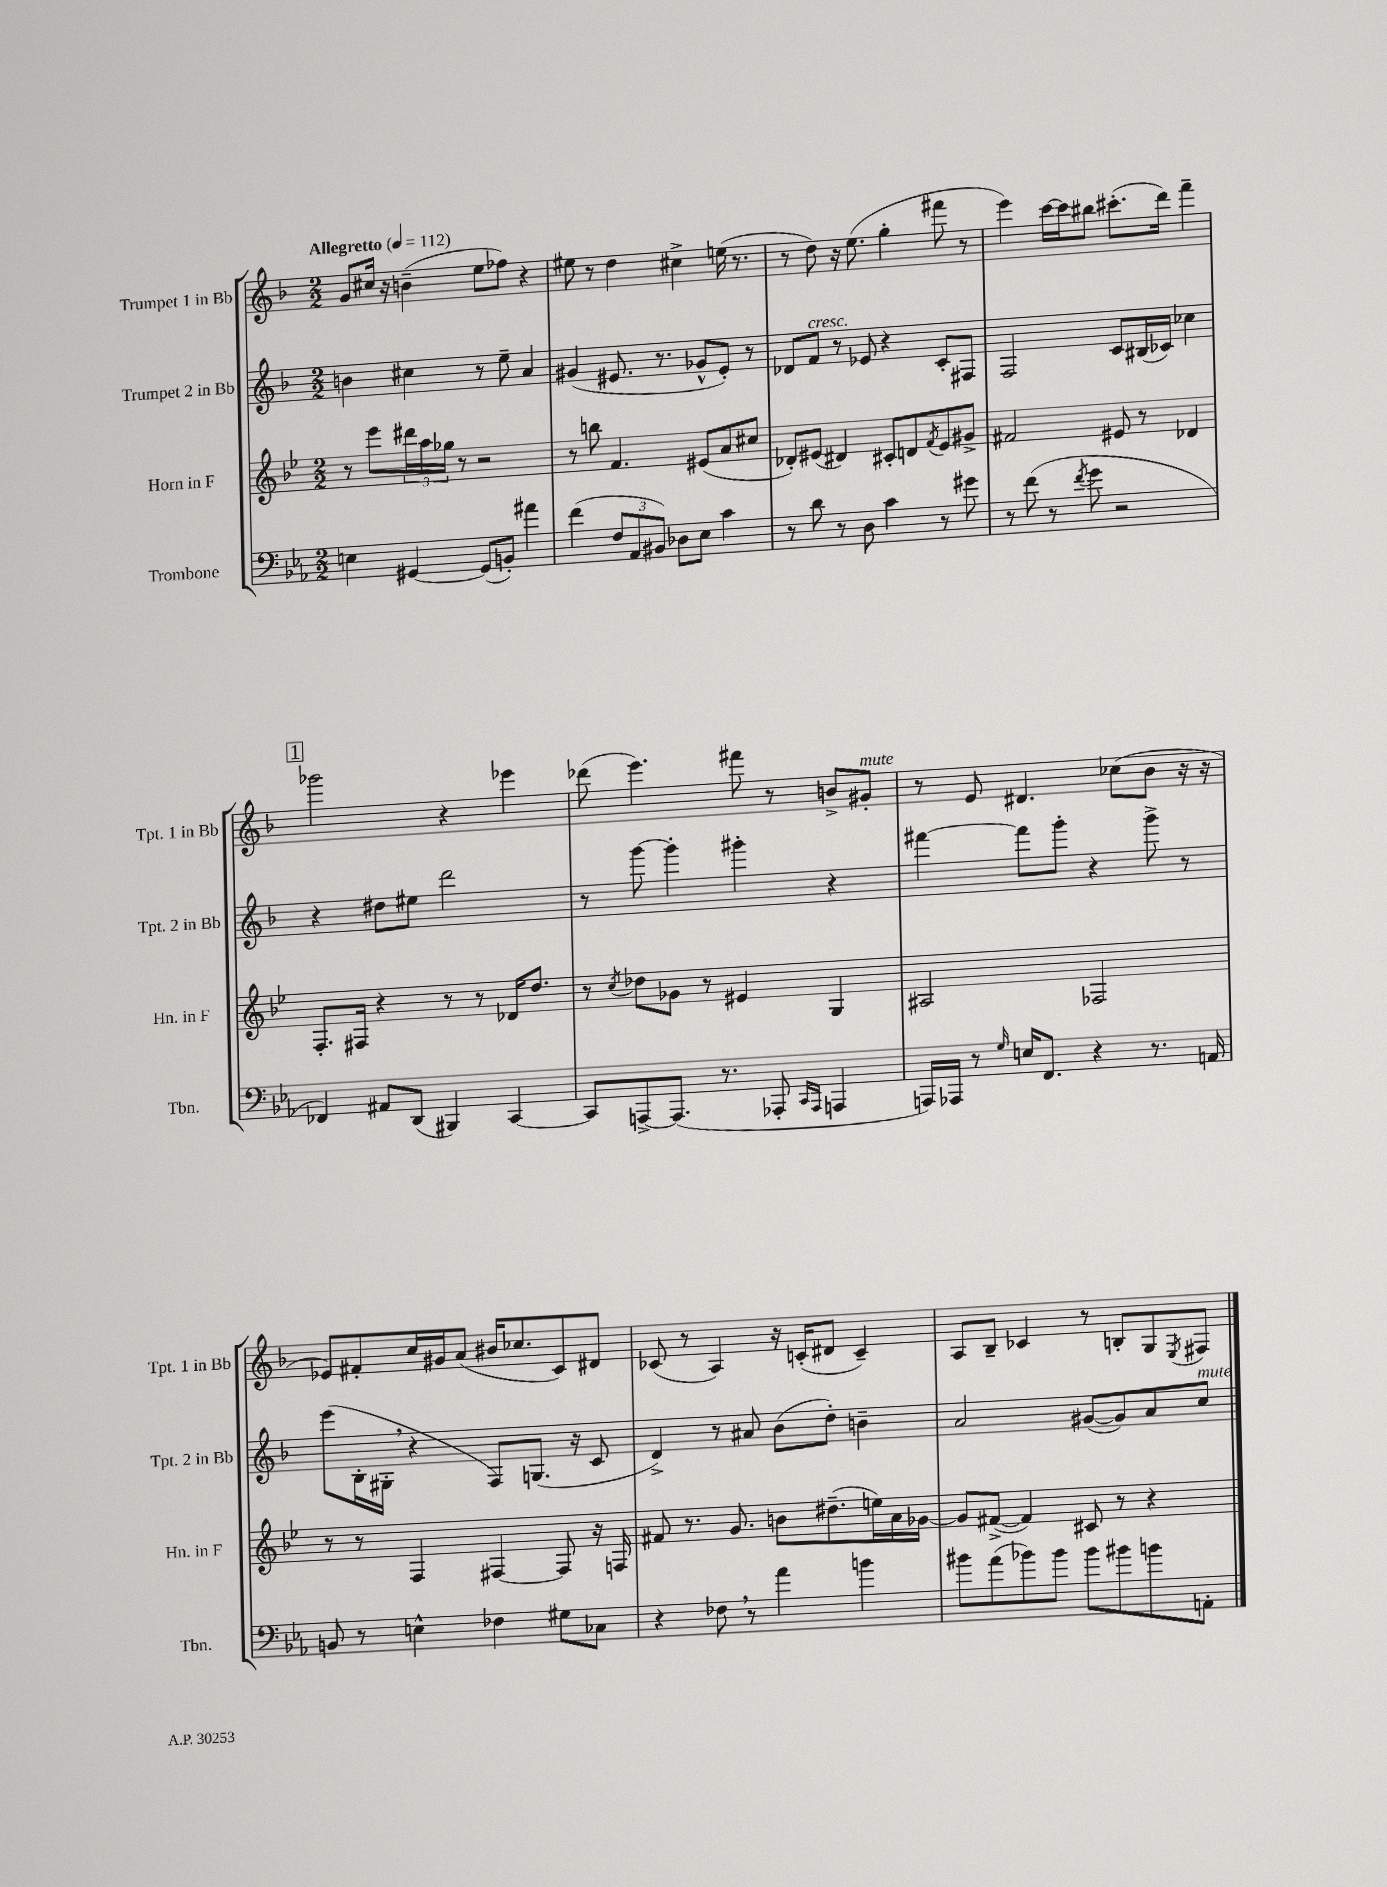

**kern	**kern	**kern	**kern
*staff4	*staff3	*staff2	*staff1
*clefF4	*clefG2	*clefG2	*clefG2
*k[b-e-a-]	*k[b-e-]	*k[b-]	*k[b-]
*M2/2	*M2/2	*M2/2	*M2/2
*MM112	*MM112	*MM112	*MM112
4E	8r	4b	8g
.	8eee-	.	16cc#
.	.	.	16r
[4GG#	24ddd#	4cc#	(4b~
.	24aa	.	.
.	24gg-	.	.
.	8r	.	.
(8GG#]	2r	8r	8ee
8BB')	.	8ee~	8ff-)
4a#	.	4a	4r
=	=	=	=
(4f	8r	(4g#	8ee#
.	8bb	.	8r
12F	4.f	8.e#	4dd
12AA-	.	.	.
12BB#)	.	.	.
.	.	8.r	.
8D-	.	.	4cc#^
8E-	(8e#	8g-^^	.
4c	8a	8e#')	(16ee
.	.	.	8.r
.	8cc#	8r	.
=	=	=	=
8r	8d-')	8d-	8r
8d	(8e#	8f	8dd)
8r	4d#)	8r	16r
.	.	.	(8.ee
8D	.	8e-	.
4c	8c#'	4r	4gg'
.	8d	.	.
.	8qf	.	.
8r	8e#	8c'	8fff#
8g#	8g#^	8F#	8r
=	=	=	=
8r	2f#	2F	4eee)
(8f	.	.	.
8r	.	.	[16ccc
.	.	.	16ccc]
8qf	.	.	.
8g	.	.	8bb#
2r	8e#	8c	(8.ccc#'
.	8r	(16B#	.
.	.	16c-)	16ddd)
.	4d-	4cc-	4fff~
=	=	=	=
4FF-)	8.F'	4r	2ggg-
.	16F#	.	.
8AA#	4r	8dd#	.
(8DD	.	8ee#	.
4BBB#)	8r	2ddd	4r
.	8r	.	.
[4CC	16d-	.	4eee-
.	8.dd	.	.
=	=	=	=
8CC]	8r	8r	(8ddd-
.	8qcc	.	.
[8AAA^	8dd-	[8ggg	4.eee)
(8.AAA]	8g-	4ggg']	.
.	8r	.	.
8.r	.	.	.
.	4e#	4ggg#'	8fff#
8AAA-'	.	.	8r
16qqCC	.	.	.
16qqAAA-	.	.	.
4AAA	4G	4r	8b^
.	.	.	8g#'
=	=	=	=
16AAA)	2A#	[4fff#	8r
16AAA-	.	.	.
8r	.	.	8e
16qqG	.	.	.
16E	.	8fff#]	4.d#
8.FF	.	.	.
.	.	8ggg'	.
4r	2F-	4r	.
.	.	.	(8cc-
8.r	.	8ggg^	8b-
.	.	8r	16r
16AA	.	.	16r
=	=	=	=
8BB	8r	(8eee	8e-)
8r	8r	16B-'	8f#'
.	.	16G#'	.
4E^^	4F	4r	16cc
.	.	.	16g#
.	.	.	(8a
4F-	[4F#	8F)	16b#
.	.	.	8.cc-
.	.	(8.G	.
8G#	8F#]	.	8c)
.	.	16r	.
8C-	16r	8c	8d#
.	16F	.	.
=	=	=	=
4r	8f#	4d^)	(8c-
.	8.r	.	8r
8F-	.	8r	4A)
.	8.g	.	.
8r	.	8a#	.
4a-	8b	(8b-	16r
.	.	.	(16c'
.	(8.dd#~	8dd')	8d#
4b	.	4b~	4c~)
.	16ee)	.	.
.	16a	.	.
.	[16g-	.	.
=	=	=	=
8b#	8g-]	2a	8A
(8a-	([8f#^	.	8B-~
8b-)	4f#])	.	4c-
8b-	.	.	.
8b-	8c#	([8g#	8r
8b#	8r	8g#])	8B'
8b	4r	8a	8G
.	.	.	8qE
8AA'	.	8cc	8F#
==	==	==	==
*-	*-	*-	*-
